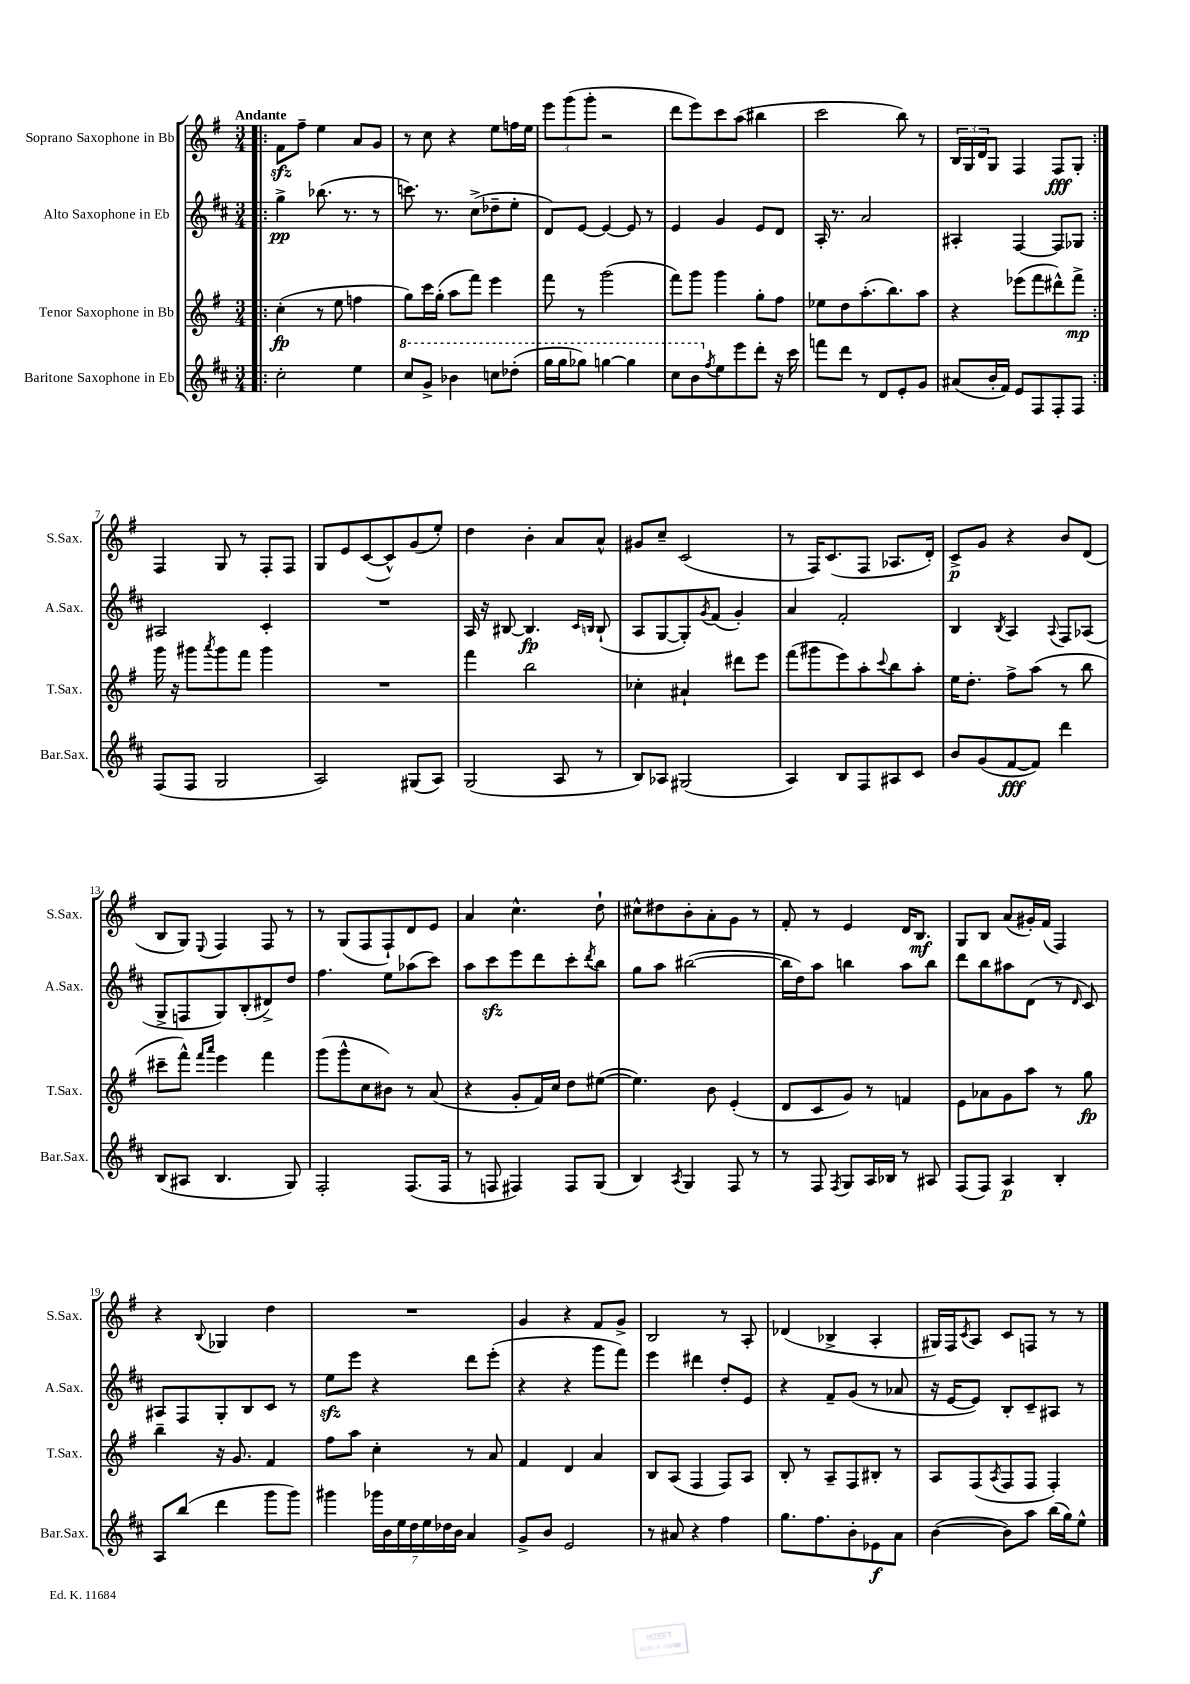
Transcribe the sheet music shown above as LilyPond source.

<<
\new StaffGroup <<
\new Staff = "s0" \with { instrumentName = "Soprano Saxophone in Bb" shortInstrumentName = "S.Sax." } {
    \clef treble \key g \major \numericTimeSignature \time 3/4 \tempo "Andante"
    \repeat volta 2 { \bar ".|:" fis'8\sfz fis''8-- e''4 a'8 g'8 |
    r8 c''8 r4 e''8 f''16 e''16 |
    \tuplet 3/2 { e'''8 g'''8( g'''8-. } r2 |
    d'''8 e'''8) c'''8 a''8( bis''4 |
    c'''2 b''8) r8 |
    \tuplet 3/2 { b16 g16 d'16 } g8 fis4 fis8\fff g8-. | }
    fis4 g8 r8 fis8-. fis8 |
    g8 e'8 c'8~( c'8-^) g'8( e''8-.) |
    d''4 b'4-. a'8 a'8-^ |
    gis'8 c''8-- c'2( |
    r8 fis16) c'8.( fis8 aes8. d'16-.) |
    c'8->\p g'8 r4 b'8 d'8( |
    b8 g8) \appoggiatura { e8 } fis4 fis8 r8 |
    r8 g8( fis8 fis8-!) d'8 e'8 |
    a'4 c''4.-^ d''8-! |
    cis''8-^ dis''8 b'8-. a'8-. g'8 r8 |
    fis'8-. r8 e'4 d'16 b8.\mf |
    g8 b8 a'8( gis'16-.) fis'16( fis4) |
    r4 \appoggiatura { b8 } ges4 d''4 |
    R2. |
    g'4 r4 fis'8 g'8-> |
    b2 r8 a8-. |
    des'4( bes4-> a4-. |
    gis16) fis16 \acciaccatura { c'8 } a8 c'8 f8 r8 r8 \bar "|." |
}
\new Staff = "s1" \with { instrumentName = "Alto Saxophone in Eb" shortInstrumentName = "A.Sax." } {
    \clef treble \key d \major \numericTimeSignature \time 3/4
    \repeat volta 2 { \bar ".|:" g''4->\pp bes''8.( r8. r8 |
    c'''8.) r8. cis''8->( des''8-- e''8-. |
    d'8) e'8~ e'4~ e'8 r8 |
    e'4 g'4 e'8 d'8 |
    a16-. r8. a'2 |
    ais4-. fis4~ fis8 ges8 | }
    ais2 cis'4-. |
    R2. |
    a16 r16 bis8~ bis4.\fp \grace { cis'16 b16 } b8-!( |
    a8 g8~ g8-.) \acciaccatura { g'8 } fis'8( g'4-.) |
    a'4 fis'2-. |
    b4 \acciaccatura { b8 } a4 \appoggiatura { a8 } fis8 aes8( |
    g8-> f8 g8) b8-.( dis'8->) d''8 |
    fis''4. e''8 aes''8( cis'''8) |
    a''8 cis'''8\sfz e'''8 d'''8 cis'''8-. \acciaccatura { d'''8 } b''8 |
    g''8 a''8 bis''2~( |
    bis''16 d''16) a''8 b''4 a''8 b''8 |
    d'''8 b''8 ais''8 d'8( r8 \grace { d'16 } cis'8) |
    ais8 fis8 g8-. b8 cis'8 r8 |
    e''8\sfz e'''8 r4 d'''8 e'''8-.( |
    r4 r4 g'''8 fis'''8) |
    e'''4 dis'''4 d''8-. e'8 |
    r4 fis'8-- g'8( r8 aes'8 |
    r16 e'16~ e'8) b8-. cis'8-- ais8 r8 \bar "|." |
}
\new Staff = "s2" \with { instrumentName = "Tenor Saxophone in Bb" shortInstrumentName = "T.Sax." } {
    \clef treble \key g \major \numericTimeSignature \time 3/4
    \repeat volta 2 { \bar ".|:" c''4-.\fp( r8 e''8 f''4 |
    g''8) c'''16 g''16-.( a''8 fis'''8) e'''4 |
    fis'''8 r8 g'''2( |
    fis'''8) g'''8 g'''4 g''8-. fis''8 |
    ees''8 d''8 a''8.-.( b''8.) a''8 |
    r4 ees'''8( fis'''8 dis'''8-^) fis'''8->\mp | }
    g'''16 r16 gis'''8 \acciaccatura { a'''8 } gis'''8 fis'''8 gis'''4 |
    R2. |
    fis'''4 b''2 |
    ces''4-. ais'4-! dis'''8 e'''8 |
    fis'''8( gis'''8 e'''8) a''8-. \appoggiatura { c'''8 } b''8 a''8-. |
    e''16 d''8.-. fis''8-> a''8( r8 b''8 |
    cis'''8-- fis'''8-^) \grace { fis'''16 a'''16 } e'''4 fis'''4 |
    g'''8( g'''8-^ c''8 bis'8) r8 a'8( |
    r4 g'8-. fis'16) c''16 d''8 eis''8~( |
    eis''4.) b'8 e'4-.( |
    d'8 c'8 g'8) r8 f'4 |
    e'8 aes'8 g'8 a''8 r8 g''8\fp |
    b''4-- r16 g'8. fis'4 |
    fis''8 a''8 c''4-. r8 a'8 |
    fis'4 d'4 a'4 |
    b8 a8( fis4 fis8) a8 |
    b8-. r8 a8-- fis8 bis8-. r8 |
    a8 fis8( \acciaccatura { a8 } fis8 fis8 fis4-.) \bar "|." |
}
\new Staff = "s3" \with { instrumentName = "Baritone Saxophone in Eb" shortInstrumentName = "Bar.Sax." } {
    \clef treble \key d \major \numericTimeSignature \time 3/4
    \repeat volta 2 { \bar ".|:" cis''2-. e''4 |
    \ottava #1 cis'''8 g''8-> bes''4 c'''8 des'''8-.( |
    g'''16 g'''16 ges'''8) g'''4~ g'''4 |
    cis'''8 b''8 \ottava #0 \acciaccatura { fis''8 } e''8 e'''8 d'''8-. r16 cis'''16 |
    f'''8 d'''8 r8 d'8 e'8-. g'8 |
    ais'8( b'16-. fis'16) e'8 fis8 fis8-. fis8 | }
    fis8( fis8 g2 |
    a2) gis8( a8) |
    g2( a8 r8 |
    b8) aes8 gis2( |
    a4) b8 fis8 ais8 cis'8 |
    b'8 g'8( fis'8~\fff fis'8) d'''4 |
    b8( ais8 b4. g8) |
    fis2-. fis8.( fis16 |
    r8 f8 fis4) fis8 g8( |
    b4) \acciaccatura { a8 } g4 fis8 r8 |
    r8 fis8 \acciaccatura { fis8 } g8 a16 bes16 r8 ais8 |
    fis8( fis8) a4\p b4-. |
    a8 b''8( d'''4 g'''8 g'''8) |
    gis'''4 \tuplet 7/4 { ges'''16 b'16 e''16 d''16 e''16 des''16 b'16 } a'4 |
    g'8-> b'8 e'2 |
    r8 ais'8 r4 fis''4 |
    g''8. fis''8. b'8-. ees'8\f a'8 |
    b'4~( b'8) a''8 b''16( g''16) e''8-^ \bar "|." |
}
>>
>>
